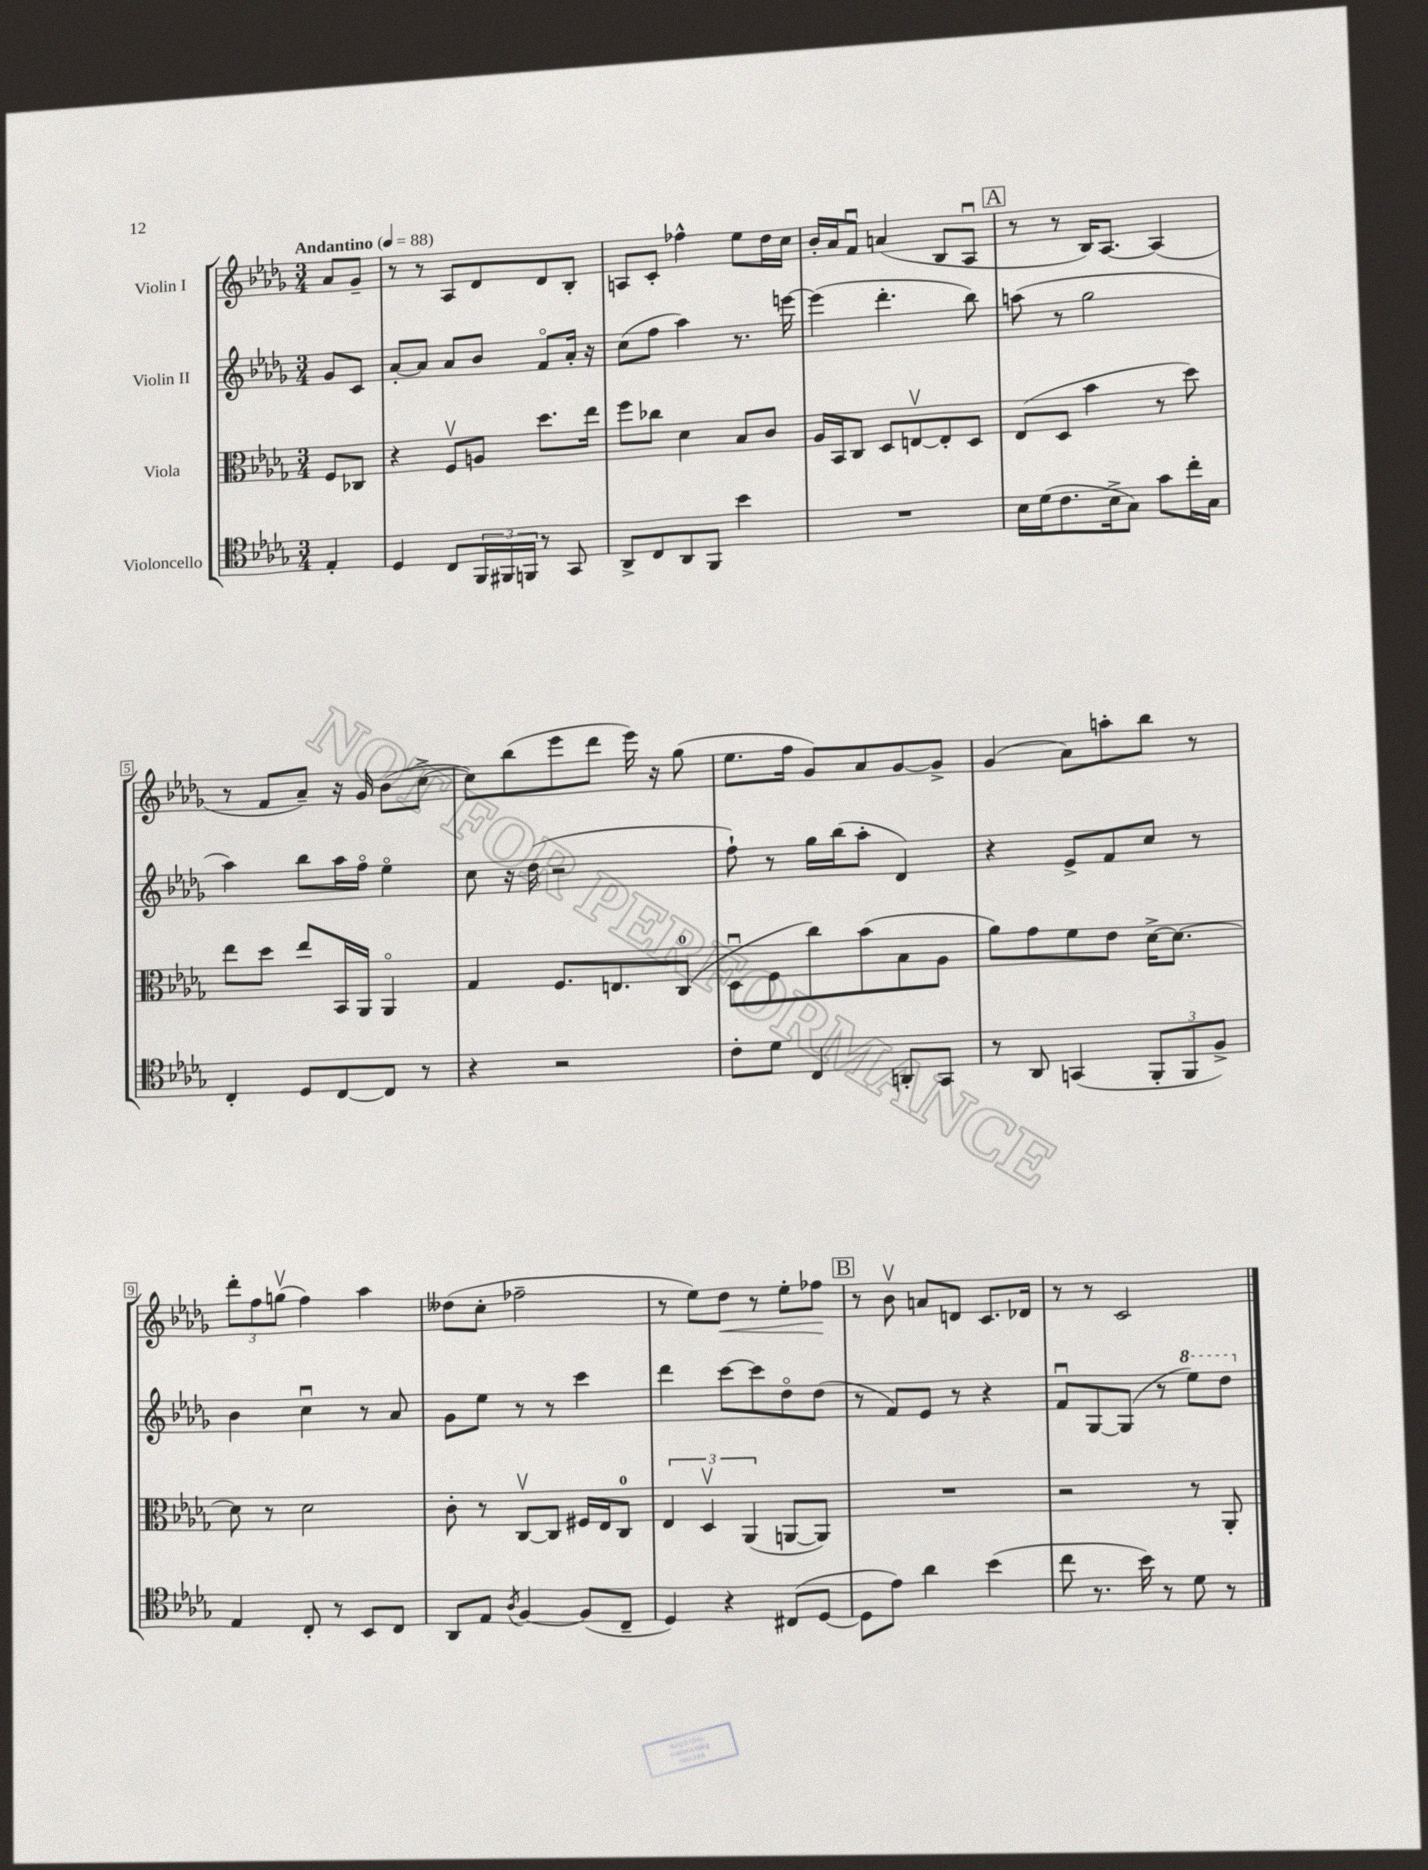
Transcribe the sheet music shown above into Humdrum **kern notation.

**kern	**kern	**kern	**kern
*staff4	*staff3	*staff2	*staff1
*clefC4	*clefC3	*clefG2	*clefG2
*k[b-e-a-d-g-]	*k[b-e-a-d-g-]	*k[b-e-a-d-g-]	*k[b-e-a-d-g-]
*M3/4	*M3/4	*M3/4	*M3/4
*MM88	*MM88	*MM88	*MM88
4E-'	8F	8g-	8a-
.	8C-	8c	8g-~
=	=	=	=
4D-	4r	[8a-'	8r
.	.	8a-]	8r
8C	8Fv	8a-	8A-
24FF	8A	8b-	8d-
24FF#	.	.	.
24FF	.	.	.
8r	8.dd-	8fo	8d-
8GG-	.	16a-'	8B-'
.	16ee-	16r	.
=	=	=	=
8AA-^	8ff	(8cc	8A
8C	8cc-	8ff	8c'
8AA-	4d-	4aa-)	4ff-^^
8FF	.	.	.
4b-	8B-	8.r	8ee-
.	8c	.	16dd-
.	.	[16eee	16cc
=	=	=	=
2.r	16A-	(4eee]	16b-'
.	16BB-	.	16a-
.	8C	.	8fu
.	8D-	4.ddd-'	(4a
.	[8Ev	.	.
.	8E']	.	8B-
.	8D-	8bb-)	8A-u
=	=	=	=
16B-	(8E-	(8aa	8r
(16d-	.	.	.
8.c	8D-	8r	8r
.	4b-	2gg-	16B-)
16B-^	.	.	[8.A-
8G-)	.	.	.
8g-	8r	.	(4A-]
16cc'	8dd-)	.	.
16G-	.	.	.
=	=	=	=
4C'	8ee-	4aa-)	8r
.	8dd-	.	8f
8D-	8ee-	8bb-	8a-~)
[8C	16BB-	16aa-	16r
.	16AA-	16ffo	16g-
8C]	4AA-o	4ee-o	(8b-
8r	.	.	[8cc^
=	=	=	=
4r	4G-	8cc	8cc])
.	.	16r	(8bb-
.	.	(16dd-	.
2r	8.F	2r	8eee-
.	.	.	8ddd-
.	8.E	.	.
.	.	.	16eee-)
.	.	.	16r
.	(8C	.	(8gg-
=	=	=	=
8c'	8D-u	8ff`)	8.ee-
8d-	8F	8r	.
.	.	.	16ff
4C	8cc)	16gg-	8g-)
.	.	(16bb-	.
.	(8b-	8aa-'	8a-
8AA'	8B-	4d-)	[8g-
8GG-	8A-	.	8g-^]
=	=	=	=
8r	8a-)	4r	(4g-
8AA-	8g-	.	.
(4GG	8f	8e-^	8a-)
.	8e-	8f	8aa'
12FF'	[16d-^	8cc	8bb-
.	8.d-_	.	.
12FF	.	.	.
.	.	8r	8r
12F^)	.	.	.
=	=	=	=
4E-	8d-]	4b-	12ddd-'
.	.	.	12ff
.	8r	.	.
.	.	.	(12ggv
8C'	2d-	4ccu	4ff)
8r	.	.	.
8BB-	.	8r	4aa-
8C	.	8a-	.
=	=	=	=
8AA-	8c'	8g-	(8dd--
8E-	8r	8ee-	8cc'
8qA-	.	.	.
[4F	[8Cv	8r	2ff-~
.	8C]	8r	.
(8F]	16F#	4ccc	.
.	16E-	.	.
8C~	8C	.	.
=	=	=	=
4D-)	6E-	4ddd-	8r
.	.	.	8ee-)
.	6D-v	.	.
4r	.	[8ccc	8dd-
.	(6AA-	.	.
.	.	8ccc]	8r
(8C#	[8AA	8dd-o	8ee-'
[8D-	8AA])	(8dd-	8ff-
=	=	=	=
8D-]	2.r	8r	8r
8e-)	.	8f)	8b-v
4a-	.	8e-	8a
.	.	8r	8d
(4b-	.	4r	8.c
.	.	.	16d-
=	=	=	=
8cc	2r	8fu	8r
8.r	.	[8G-	8r
.	.	(8G-]	2c
16b-)	.	.	.
8r	.	8r	.
8d-	8r	8eee-)	.
8r	8AA-'	8ddd-	.
==	==	==	==
*-	*-	*-	*-
